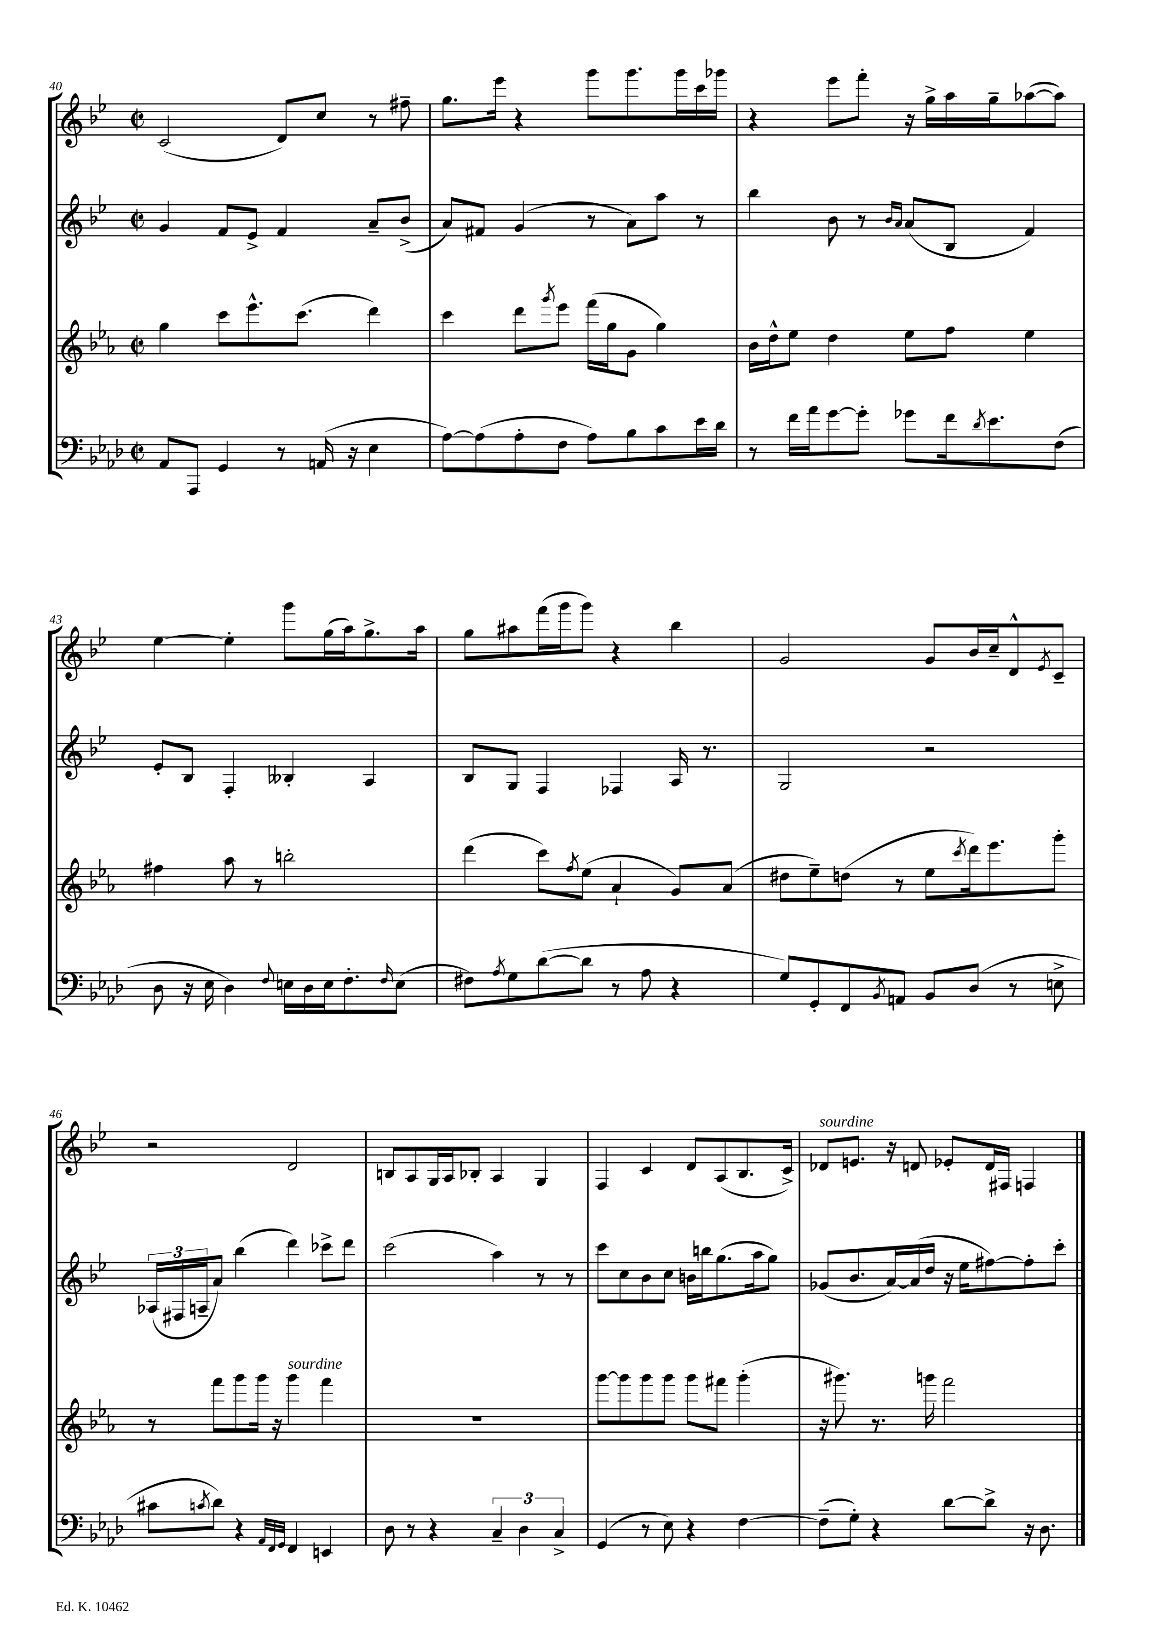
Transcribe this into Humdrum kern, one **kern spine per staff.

**kern	**kern	**kern	**kern
*part4	*part3	*part2	*part1
*staff4	*staff3	*staff2	*staff1
*clefF4	*clefG2	*clefG2	*clefG2
*k[b-e-a-d-]	*k[b-e-a-]	*k[b-e-]	*k[b-e-]
*M2/2	*M2/2	*M2/2	*M2/2
*met(c|)	*met(c|)	*met(c|)	*met(c|)
=40	=40	=40	=40
8AA-/L	4gg\	4g/	(2c/
8AAA-/J	.	.	.
4GG/	8ccc\L	8f/L	.
.	8.eee-^^\	8e-^/J	.
8r	.	4f/	8d/L)
.	(8.ccc\J	.	.
(16AAn/	.	.	8cc/J
16r	.	.	.
4E-\	4ddd\)	8a~/L	8r
.	.	(8b-^/J	8ff#X~\
=41	=41	=41	=41
[8A-\L)	4ccc\	8a/L)	8.gg\L
(8A-\]	.	8f#X/J	.
.	.	.	16eee-\Jk
8A-'\	8ddd\L	(4g/	4r
.	8qggg/	.	.
8F\J	8eee-\J	.	.
8A-\L)	(16fff\LL	8r	8ggg\L
.	16gg\J	.	.
8B-\	8g\J	8a\L)	8.ggg\
8c\	4gg\)	8aa\J	.
.	.	.	16ggg\L
16e-\L	.	8r	16ccc\
16d-\JJ	.	.	16ggg-X\JJ
=42	=42	=42	=42
8r	16b-\LL	4bb-\	4r
.	16dd^^\J	.	.
16f\LL	8ee-\J	.	.
16a-\J	.	.	.
[8g\	4dd\	8b-\	8eee-\L
8g'\J]	.	8r	8fff'\J
.	.	16qqb-/LL	.
.	.	16qqa/JJ	.
8g-X\L	8ee-\L	(8a/L	16r
.	.	.	16gg^\LL
16f\k	8ff\J	8B-/J	16aa\
8qd-/	.	.	.
8.e-\	.	.	16gg~\J
.	4ee-\	4f/)	([8aa-X\
(8F\J	.	.	8aa-\J])
!!LO:LB:g=z
=43	=43	=43	=43
8D-\	4ff#X\	8e-'/L	[4ee-\
16r	.	8B-/J	.
16E-\	.	.	.
4D-\)	8aa-\	4F'/	4ee-'\]
.	8r	.	.
8qqF/	.	.	.
16En\LL	2bbn'\	4B--X'/	8ggg\L
16D-\	.	.	.
16E\J	.	.	(16gg\L
8.F'\	.	.	16aa\J)
.	.	4A/	8.gg^\
16qqF/	.	.	.
(8E\J	.	.	.
.	.	.	16aa\Jk
=44	=44	=44	=44
8F#X\L)	(4ddd\	8B-/L	8gg\L
8qA-/	.	.	.
8G\	.	8G/J	8aa#X\
([8d-\	8ccc\L)	4F/	(16fff\L
.	.	.	16ggg\J
.	8qff/	.	.
8d-\J]	(8ee-\J	.	8ggg\J)
8r	4a-`/	4F-X/	4r
8A-\	.	.	.
4r	8g/L)	16A/	4bb-\
.	.	8.r	.
.	(8a-/J	.	.
=45	=45	=45	=45
8G/L)	8dd#X\L	2G/	2g/
8GG'/	8ee-~\)	.	.
8FF/	(8ddn\J	.	.
8qBB-/	.	.	.
8AAn/J	8r	.	.
8BB-/L	8ee-\L	2r	8g/L
.	8qccc/	.	.
(8D-/J	16ddd\k)	.	16b-/L
.	8.eee-\	.	16cc~/J
8r	.	.	8d^^/
.	.	.	8qe-/
8En^\	8ggg'\J	.	8c~/J
!!LO:LB:g=z
=46	=46	=46	=46
8c#X\L	8r	(24A-X/LL	2r
.	.	24F#X/	.
.	.	24An~/J	.
8qcn/	.	.	.
8d-\J)	8fff\L	8a/J)	.
4r	8ggg\	(4bb-\	.
.	16ggg\Jk	.	.
.	16r	.	.
32qqAA-/LLL	.	.	.
32qqFF/	.	.	.
32qqGG/JJJ	.	.	.
!	!LO:TX:a:i:t=sourdine	!	!
4FF/	4ggg\	4ddd\)	2d/
4EEn/	4fff\	8ccc-X^\L	.
.	.	8ddd\J	.
=47	=47	=47	=47
8D-\	1r	(2ccc\	8Bn/L
8r	.	.	8A/
4r	.	.	16G/L
.	.	.	16A/J
.	.	.	8B-X'/J
6C~/	.	4aa\)	4A/
6D-\	.	.	.
.	.	8r	4G/
6C^/	.	.	.
.	.	8r	.
=48	=48	=48	=48
(4GG/	[8ggg\L	8ccc\L	4F/
.	8ggg\]	8cc\	.
8r	8ggg\	8b-\	4c/
8E-\)	8ggg\J	8cc\J	.
4r	8ggg\L	16bn\LL	8d/L
.	.	16bbn\J	.
.	8fff#X\J	(8.gg\	(8A/
[4F\	(4ggg'\	.	8.B-/
.	.	16aa\k	.
.	.	8gg\J)	.
.	.	.	16c^/Jk)
=49	=49	=49	=49
!	!	!	!LO:TX:a:i:t=sourdine
(8F~\L]	16r	(8g-X/L	8d-X/L
.	8.ggg#X\)	.	.
8G'\J)	.	8.b-/	8.en/J
4r	8.r	.	.
.	.	[16a/L)	16r
.	.	(16a/]	8dn/
.	16gggn\	16dd/JJ	.
[8d-\L	2fff\	16r	8e-X'/L
.	.	16ee-\KL	.
8d-^\J]	.	[8ff#X\)	16d/L
.	.	.	16F#X/JJ
16r	.	8ff#'\]	4Fn/
8.D-\	.	.	.
.	.	8ccc'\J	.
==	==	==	==
*-	*-	*-	*-
